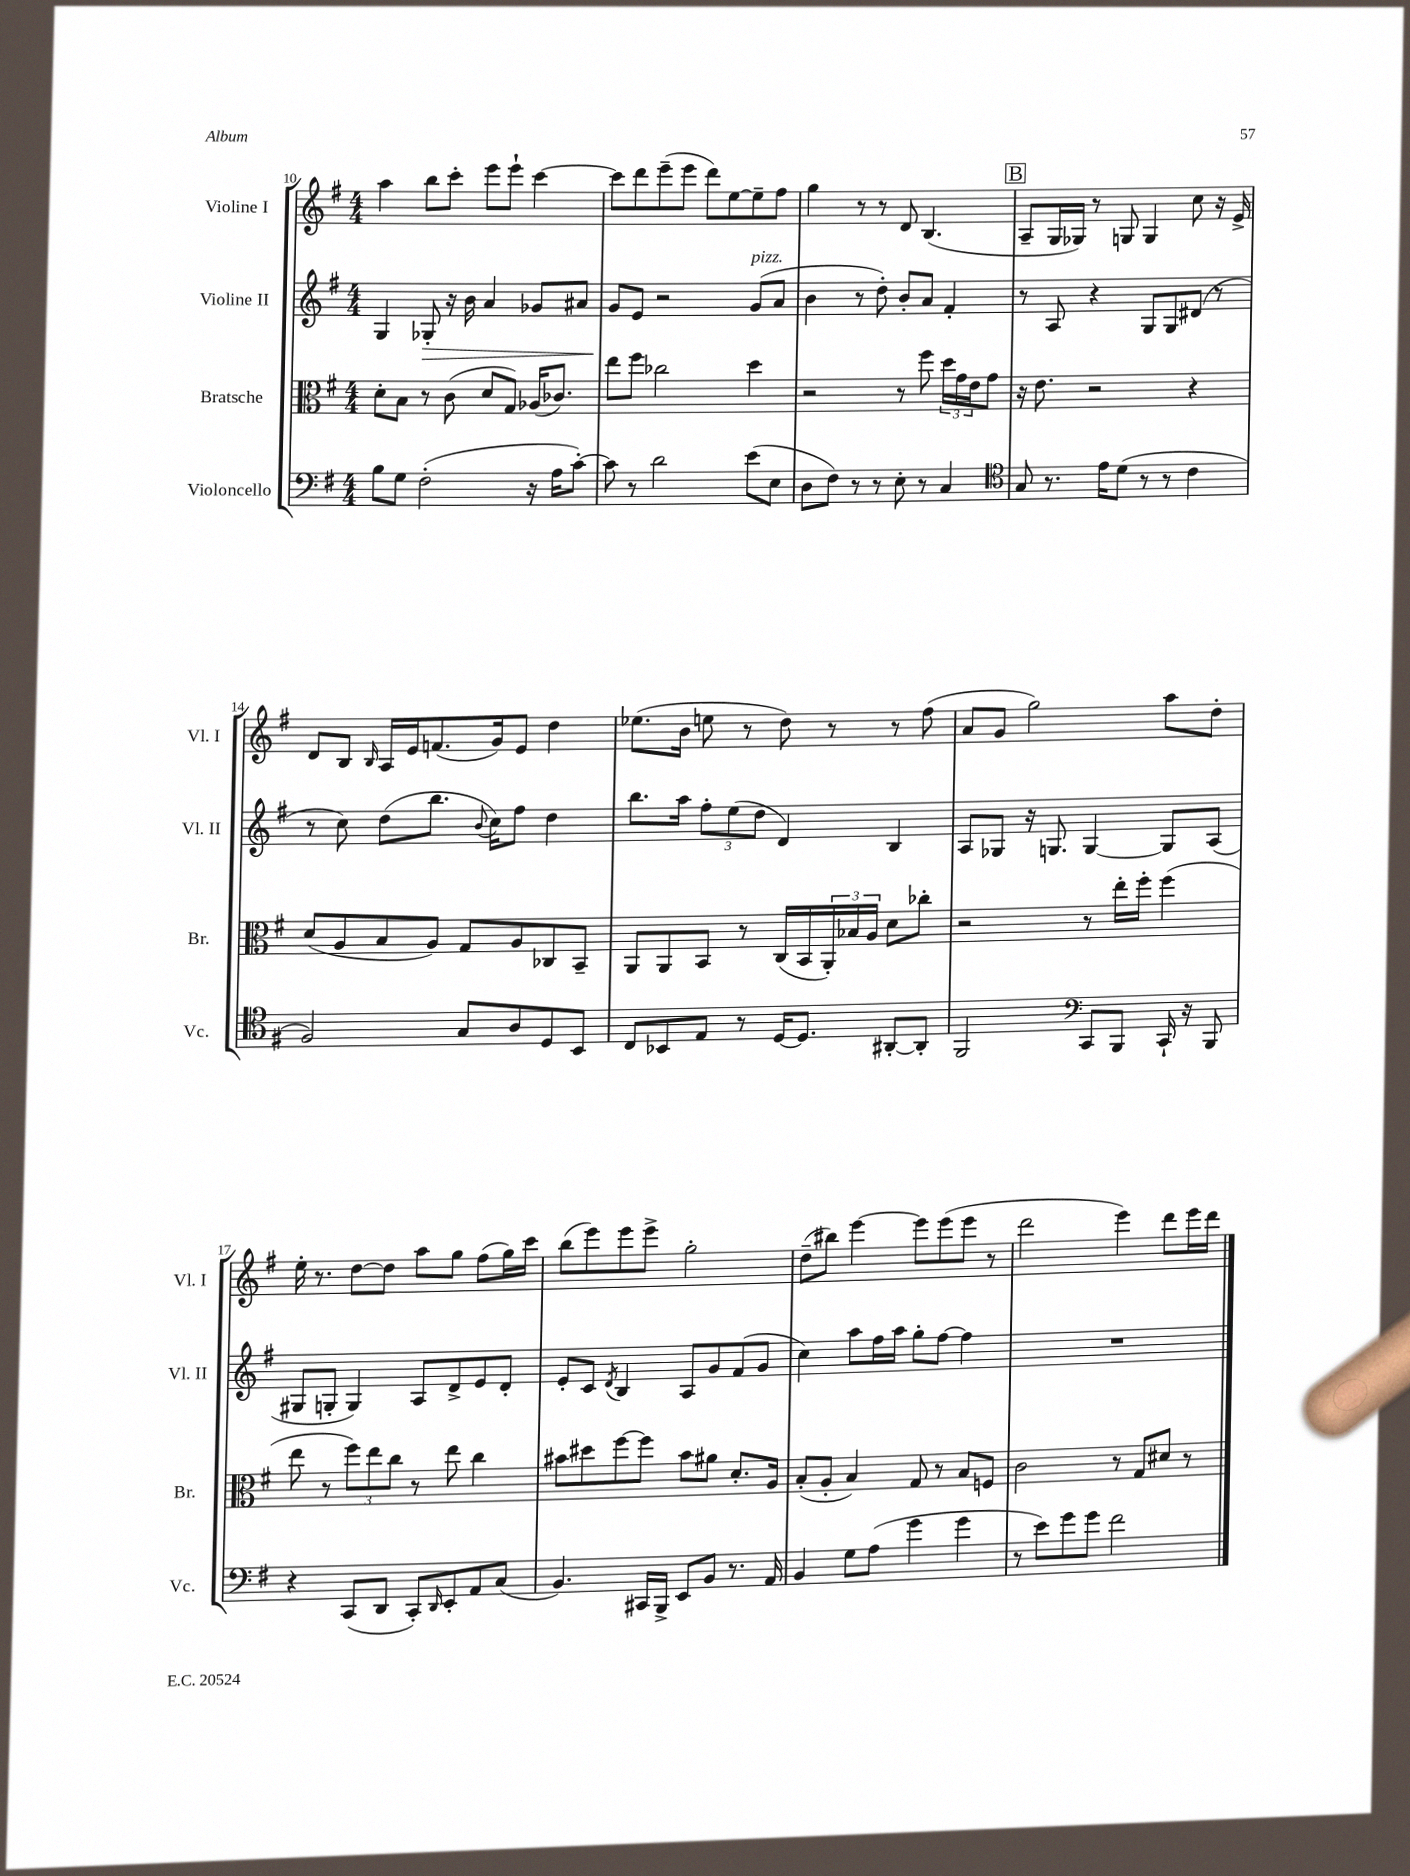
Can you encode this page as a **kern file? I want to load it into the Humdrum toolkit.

**kern	**kern	**kern	**kern
*staff4	*staff3	*staff2	*staff1
*clefF4	*clefC3	*clefG2	*clefG2
*k[f#]	*k[f#]	*k[f#]	*k[f#]
*M4/4	*M4/4	*M4/4	*M4/4
8B\L	8d'\L	4G/	4aa\
8G\J	8B\J	.	.
(2F#'\	8r	8G-'/	8bb\L
.	(8c\	16r	8ccc'\J
.	.	16b\	.
.	8d/L	4a/	8eee\L
.	8G/J)	.	8eee`\J
16r	(16A-/LK	8g-/L	[4ccc\
16A\LK	8.c-/J)	.	.
[8c'\J)	.	8a#/J	.
=	=	=	=
8c\]	8ee\L	8g/L	8ccc\]L
8r	8ff#\J	8e/J	8ddd\
2d\	2cc-\	2r	(8eee~\
.	.	.	8eee\J
.	.	.	8ddd\L)
.	.	.	[8ee\
(8e\L	4dd\	(8g/L	8ee~\]
8E\J	.	8a/J	8ff#\J
=	=	=	=
8D\L	2r	4b\	4gg\
8F#\J)	.	.	.
8r	.	8r	8r
8r	.	8dd'\)	8r
8E'\	8r	8b'/L	8d/
8r	8ff#\	8a/J	(4.B/
4C/	24dd\LL	4f#'/	.
.	24g\	.	.
.	24e\J	.	.
.	8g\J	.	.
=	=	=	=
*clefC4	*	*	*
8G/	16r	8r	8A~/L
.	8.e\	.	.
8.r	.	8A/	16G/L
.	.	.	16G-/JJ)
.	2r	4r	8r
16e\LK	.	.	.
(8d\J	.	.	8G/
8r	.	8G/L	4G/
8r	.	8G/	.
4c\	4r	(8d#/J	8cc\
.	.	8r	16r
.	.	.	16e^/
=	=	=	=
2F#/)	(8d/L	8r	8d/L
.	8A/	8cc\)	8B/J
.	.	.	16qqB/
.	8B/	(8dd\L	16A/LL
.	.	.	16e/J
.	8A/J)	8.bb\J	(8.f/
8G/L	8G/L	.	.
.	.	8qqb/	.
.	.	16cc\LK)	16g/k)
8A/	8A/	8ff#\J	8e/J
8D/	8C-/	4dd\	4dd\
8BB/J	8BB~/J	.	.
=	=	=	=
8C/L	8AA/L	8.bb\L	(8.ee-\L
8BB-/	8AA/	.	.
.	.	16aa\Jk	16b\Jk
8E/J	8BB/J	12ff#'\L	8ee\
.	.	(12ee\	.
8r	8r	.	8r
.	.	12dd\J	.
[16D/LK	(16C/LL	4d/)	8dd\)
8.D/]J	16BB/	.	.
.	24AA'/)	.	8r
.	24B-/	.	.
.	24A/JJ	.	.
[8AA#'/L	8d\L	4B/	8r
8AA#'/]J	8cc-'\J	.	(8ff#\
=	=	=	=
2FF#/	2r	8A/L	8a/L
.	.	8G-/J	8g/J
.	.	16r	2gg\)
.	.	8.G/	.
*clefF4	*	*	*
8CC/L	8r	[4G/	.
8BBB/J	16ee'\LL	.	.
.	16ff#'\JJ	.	.
16CC`/	(4ff#\	8G/]L	8aa\L
16r	.	.	.
8BBB/	.	(8A/J	8dd'\J
=	=	=	=
4r	8ee\	8G#/L	16ee'\
.	.	.	8.r
.	8r	8G'/J	.
(8CC/L	12ff#\L)	4G/)	[8dd\L
.	12ee\	.	.
8DD/J	.	.	8dd\]J
.	12cc\J	.	.
8CC'/L)	8r	8A/L	8aa\L
16qqDD/	.	.	.
8EE'/	8ee\	8d^/	8gg\J
8AA/	4cc\	8e/	(8ff#\L
(8C/J	.	8d'/J	16gg\L)
.	.	.	16ccc\JJ
=	=	=	=
4.BB/)	8b#\L	8e'/L	(8bb\L
.	8dd#\	8c/J	8eee\)
.	.	8qd/	.
.	[8ff#\	4B/	8eee\
16CC#/LL	8ff#\]J	.	8eee^\J
16BBB^/JJ	.	.	.
8EE/L	8b#\L	8A/L	2gg'\
8BB/J	8a#\J	8g/	.
8.r	8.d'/L	(8f#/	.
.	.	8g/J	.
16AA/	16A/Jk	.	.
=	=	=	=
4BB/	(8B'/L	4cc\)	(8dd~\L
.	8A'/J	.	8bb#\J)
8G\L	4B/)	8aa\L	[4eee\
(8A\J	.	16ff#\L	.
.	.	16aa\JJ	.
4g\	8G/	8gg'\L	8eee\]L
.	8r	[8ff#\J	(8eee\
4g\	8B/L	4ff#\]	8eee\J
.	8F/J	.	8r
=	=	=	=
8r	2c\	1r	2ddd\
8e\L)	.	.	.
8g\	.	.	.
8g\J	.	.	.
2f#\	8r	.	4eee\)
.	8G/L	.	.
.	8d#/J	.	8ddd\L
.	8r	.	16eee\L
.	.	.	16ddd\JJ
==	==	==	==
*-	*-	*-	*-
